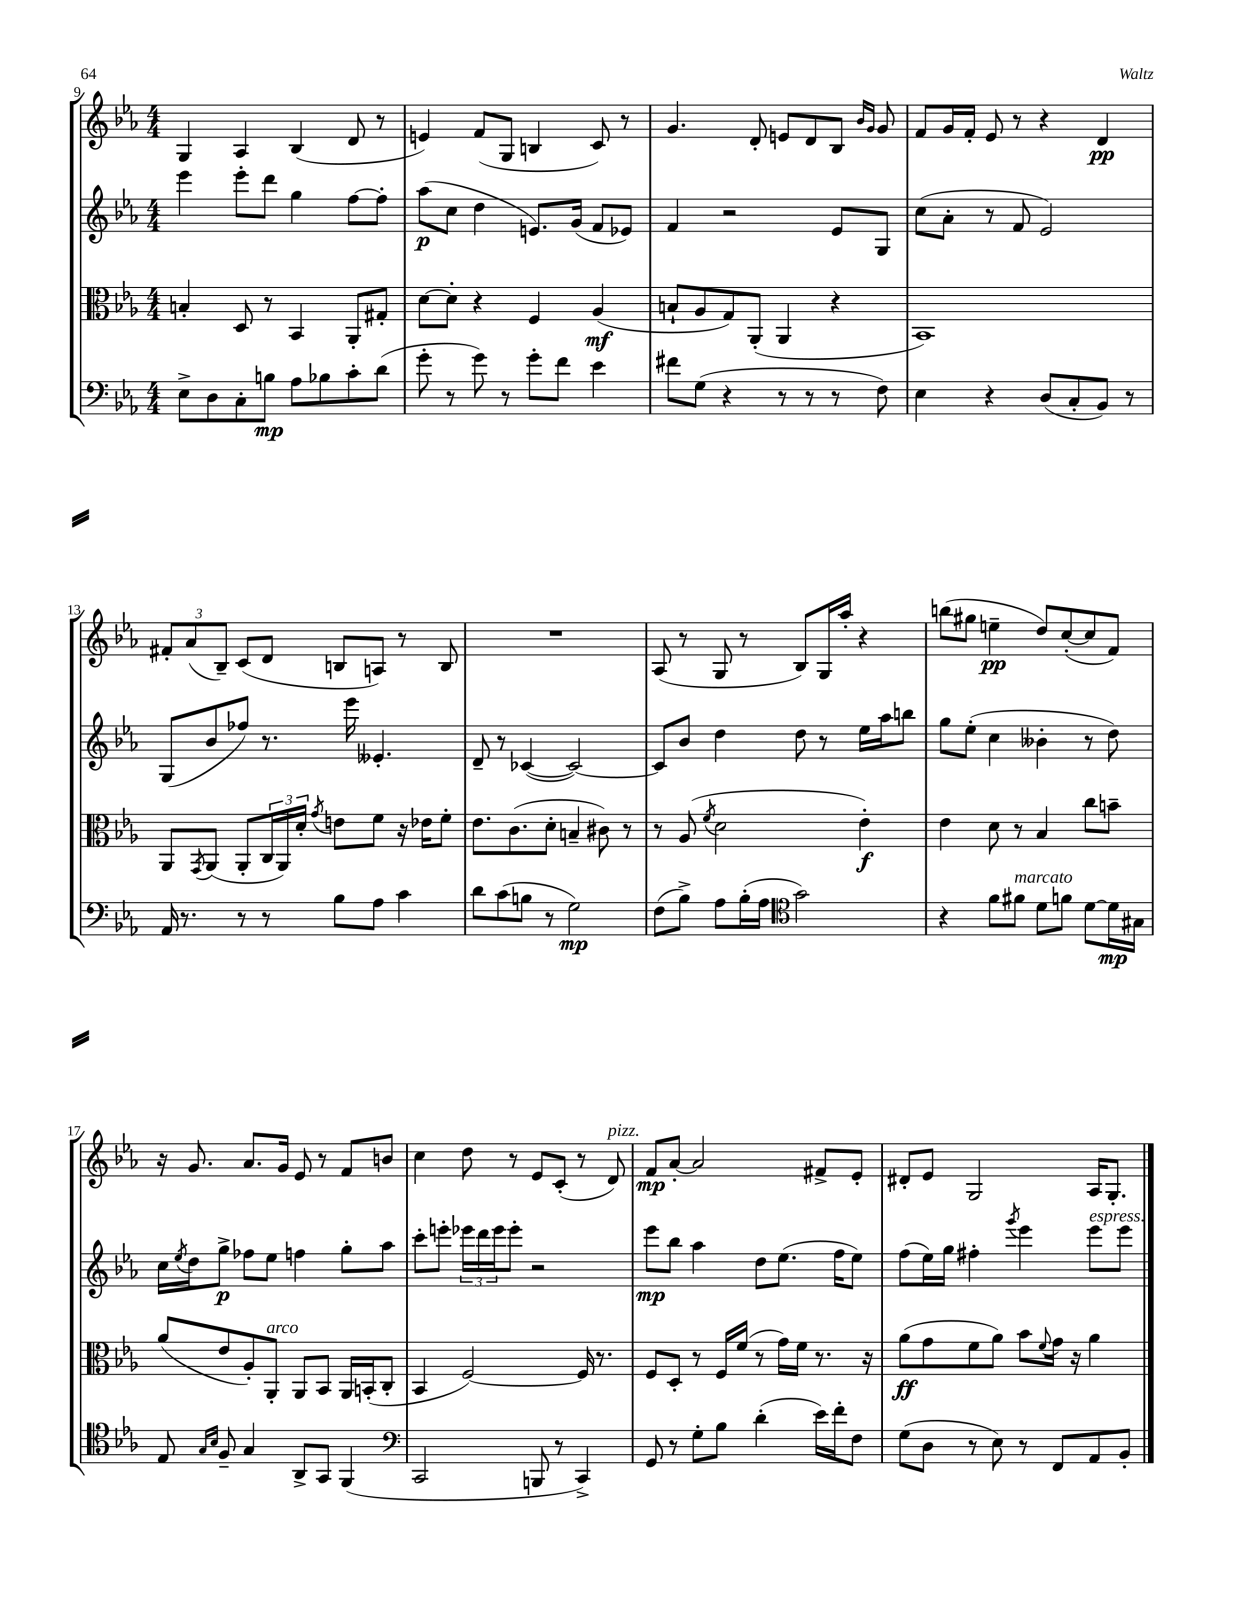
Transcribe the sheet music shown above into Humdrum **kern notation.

**kern	**kern	**kern	**kern
*staff4	*staff3	*staff2	*staff1
*clefF4	*clefC3	*clefG2	*clefG2
*k[b-e-a-]	*k[b-e-a-]	*k[b-e-a-]	*k[b-e-a-]
*M4/4	*M4/4	*M4/4	*M4/4
8E-^\L	4B'/	4eee-\	4G/
8D\	.	.	.
8C'\	8D/	8eee-'\L	4A-/
8B\J	8r	8ddd\J	.
8A-\L	4BB-/	4gg\	(4B-/
8B-\	.	.	.
8c'\	8AA-'/L	[8ff\L	8d/
(8d\J	8G#'/J	8ff'\]J	8r
=	=	=	=
8g'\	[8d\L	(8aa-\L	4e/)
8r	8d'\]J	8cc\J	.
8g\)	4r	4dd\	(8f/L
8r	.	.	8G/J
8g'\L	4F/	8.e/L)	4B/
8f\J	.	.	.
.	.	(16g/Jk	.
4e-\	(4A-/	8f/L	8c/)
.	.	8e-/J)	8r
=	=	=	=
8f#\L	8B`/L	4f/	4.g/
(8G\J	8A-/	.	.
4r	8G/)	2r	.
.	(8AA-'/J	.	8d'/
8r	4AA-/	.	8e/L
8r	.	.	8d/
8r	4r	8e-/L	8B-/J
.	.	.	16qqb-/LL
.	.	.	16qqg/JJ
8F\)	.	8G/J	8g/
=	=	=	=
4E-\	1BB-)	(8cc\L	8f/L
.	.	8a-'\J	16g/L
.	.	.	16f'/JJ
4r	.	8r	8e-/
.	.	8f/	8r
(8D/L	.	2e-/)	4r
8C'/	.	.	.
8BB-/J)	.	.	4d/
8r	.	.	.
=	=	=	=
16AA-/	8AA-/L	(8G/L	12f#'/L
8.r	.	.	.
.	.	.	(12a-/
.	8qGG/	.	.
.	(8AA-/J	8b-/	.
.	.	.	12B-~/J)
8r	8AA-'/L	8ff-/J)	(8c/L
8r	24C/L	8.r	8d/J
.	24AA-/)	.	.
.	24d'/JJ	.	.
.	8qg/	.	.
8B-\L	8e\L	.	8B/L
.	.	16eee-\	.
8A-\J	8f\J	4.e--'/	8A/J)
4c\	16r	.	8r
.	16e-\LK	.	.
.	8f'\J	.	8B/
=	=	=	=
8d\L	8.e-\L	8d~/	1r
(8c\	.	8r	.
.	(8.c\	.	.
8B\J	.	([4c-/	.
8r	8d'\J	.	.
2G\)	4B~/	2c-/_)	.
.	8c#\)	.	.
.	8r	.	.
=	=	=	=
(8F\L	8r	8c-/]L	(8A-/
8B-^\J)	(8A-/	8b-/J	8r
.	8qf/	.	.
8A-\L	2d\	4dd\	8G/
(16B-'\L	.	.	8r
16A-\JJ	.	.	.
*clefC4	*	*	*
2g\)	.	8dd\	8B-/L)
.	.	8r	16G/L
.	.	.	16aa-'/JJ
.	4e-'\)	16ee-\LL	4r
.	.	16aa-\J	.
.	.	8bb\J	.
=	=	=	=
4r	4e-\	8gg\L	(8bb\L
.	.	(8ee-'\J	8gg#\J
8f\L	8d\	4cc\	4ee~\
8f#\J	8r	.	.
8d\L	4B-/	4b--'\	8dd/L)
8f\J	.	.	([8cc'/
[8d\L	8cc\L	8r	8cc/]
16d\]L	8b~\J	8dd\)	8f/J)
16G#\JJ	.	.	.
=	=	=	=
8E-/	(8a-/L	16cc\LL	16r
.	.	8qee-/	.
.	.	16dd\J	8.g/
16qqG/LL	.	.	.
16qqB-/JJ	.	.	.
8F~/	8e-/	8gg^\J	.
4G/	8A-'/)	8ff-\L	8.a-/L
.	8AA-'/J	8ee-\J	.
.	.	.	16g/Jk
8AA-^/L	8AA-/L	4ff\	8e-/
8GG/J	8BB-/J	.	8r
(4FF/	16AA-/LL	8gg'\L	8f/L
.	(16BB'/J	.	.
.	8C'/J	8aa-\J	8b/J
=	=	=	=
*clefF4	*	*	*
2CC/	4BB-/	8ccc'\L	4cc\
.	.	8eee'\J	.
.	[2F/)	24eee-\LL	8dd\
.	.	24ddd\	.
.	.	24eee-\J	.
.	.	8eee-'\J	8r
8BBB/	.	2r	8e-/L
8r	.	.	(8c'/J
4CC^/)	16F/]	.	8r
.	8.r	.	.
.	.	.	8d/)
=	=	=	=
8GG/	8F/L	8eee-\L	8f/L
8r	8D'/J	8bb-\J	[8a-'/J
8G'\L	8r	4aa-\	2a-/]
8B-\J	16F/LL	.	.
.	(16f/JJ	.	.
(4d'\	8r	8dd\L	.
.	16g\LL)	(8.ee-\J	.
.	16f\JJ	.	.
16e-\LL)	8.r	.	8f#^/L
16f'\J	.	16ff\LK	.
8F\J	.	8ee-\J)	8e-'/J
.	16r	.	.
=	=	=	=
(8G\L	(8a-\L	(8ff\L	8d#'/L
8D\J	8g\	16ee-\L)	8e-/J
.	.	16gg\JJ	.
8r	8f\	4ff#'\	2G/
8E-\)	8a-\J)	.	.
.	.	8qggg/	.
8r	8b-\L	4eee-\	.
.	8qqf/	.	.
8FF/L	16g\Jk	.	.
.	16r	.	.
8AA-/	4a-\	8eee-\L	16A-/LK
.	.	.	8.G'/J
8BB-'/J	.	8eee-\J	.
==	==	==	==
*-	*-	*-	*-
